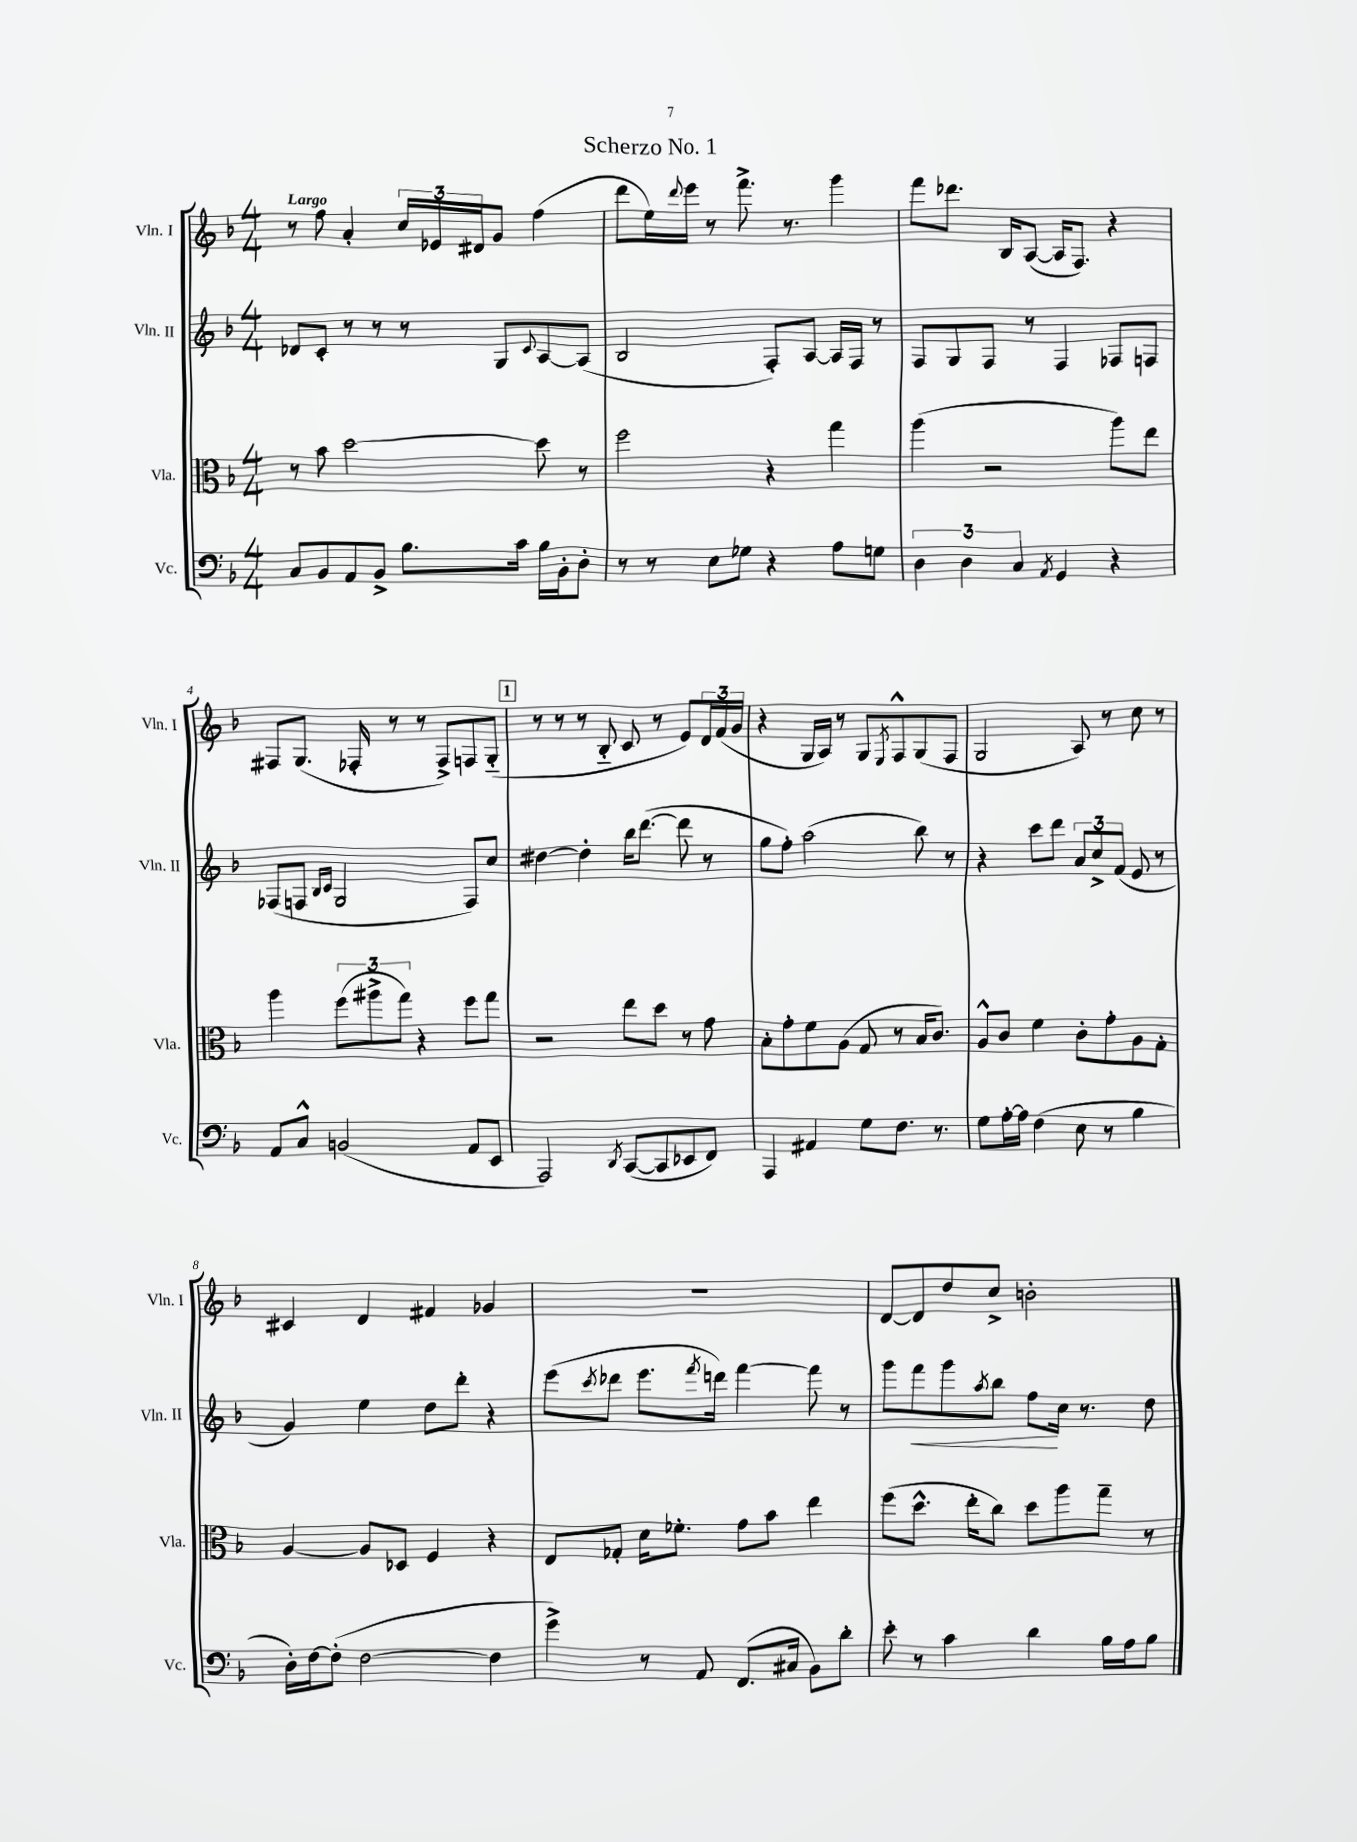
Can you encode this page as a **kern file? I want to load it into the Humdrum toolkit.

**kern	**kern	**kern	**dynam	**kern
*part4	*part3	*part2	*part2	*part1
*staff4	*staff3	*staff2	*staff2	*staff1
*I"Vc.	*I"Vla.	*I"Vln. II	*	*I"Vln. I
*I'Vc.	*I'Vla.	*I'Vln. II	*	*I'Vln. I
*clefF4	*clefC3	*clefG2	*	*clefG2
*k[b-]	*k[b-]	*k[b-]	*	*k[b-]
*M4/4	*M4/4	*M4/4	*	*M4/4
=1	=1	=1	=1	=1
!	!	!	!	!LO:TX:a:B:t=Largo
8C/L	8r	8d-X/L	.	8r
8BB-/	8b-\	8c'/J	.	8ff\
8AA/	[2dd\	8r	.	4a'/
8BB-^/J	.	8r	.	.
8.B-\L	.	8r	.	24cc/LL
.	.	.	.	24e-X/
.	.	.	.	24d#X/J
.	.	8G/L	.	8g/J
16c\Jk	.	.	.	.
.	.	8qqc/	.	.
16B-\LL	8dd\]	[8A/	.	(4ff\
16BB-'\J	.	.	.	.
8D'\J	8r	(8A/J]	.	.
=2	=2	=2	=2	=2
8r	2ff\	2B-/	.	8ddd\L
8r	.	.	.	16ee\L)
.	.	.	.	8qqddd/
.	.	.	.	16eee\JJ
8E\L	.	.	.	8r
8G-X\J	.	.	.	8.fff^\
4r	4r	8F'/L)	.	.
.	.	.	.	8.r
.	.	[8A/J	.	.
8A\L	4gg\	16A/LL]	.	4ggg\
.	.	16F/JJ	.	.
8Gn\J	.	8r	.	.
=3	=3	=3	=3	=3
6D\	(4aa\	8F/L	.	8fff\L
.	.	8G/	.	8.ddd-X\J
6D\	.	.	.	.
.	2r	8F/J	.	.
.	.	.	.	16B-/KL
6C/	.	.	.	.
.	.	8r	.	([8A/J
8qAA/	.	.	.	.
4GG/	.	4F/	.	16A/KL]
.	.	.	.	8.F/J)
4r	8aa\L)	8F-X/L	.	4r
.	8ee\J	8Fn/J	.	.
!!LO:LB:g=z
=4	=4	=4	=4	=4
8AA/L	4aa\	(8F-X/L	.	8F#X/L
8C^^/J	.	8Fn/J	.	(8.G/J
.	.	16qqB-/LL	.	.
.	.	16qqc/JJ	.	.
(2BBn/	(12ff\L	2G/	.	.
.	.	.	.	16F-X'/
.	12aa#X^\	.	.	.
.	.	.	.	8r
.	12gg\J)	.	.	.
.	4r	.	.	8r
.	.	.	.	8F-^/L)
8AA/L	8ff\L	8F/L)	.	8Fn/
8EE/J	8gg\J	8cc/J	.	(8G/J
!!LO:REH:place=s1:t=1
=5	=5	=5	=5	=5
2AAA/)	2r	[4dd#X\	.	8r
.	.	.	.	8r
.	.	4dd#'\]	.	8r
.	.	.	.	8B-/
8qDD/	.	.	.	.
([8CC/L	8ee\L	16bb-\KL	.	8c/
.	.	([8.ddd\J	.	.
8CC/]	8dd\J	.	.	8r
8EE-X/	8r	8ddd\]	.	8e/L)
8FF/J)	8g\	8r	.	24d/L
.	.	.	.	(24f/
.	.	.	.	24g/JJ
=6	=6	=6	=6	=6
4AAA/	8B-'\L	8gg\L	.	4r
.	8g'\	8ff'\J)	.	.
4AA#X/	8f\	(2aa\	.	16G/LL
.	.	.	.	16A/JJ)
.	(8A\J	.	.	8r
8G\L	8G/	.	.	8G/L
.	.	.	.	8qE/
8.F\J	8r	.	.	8F^^/
.	16B-/KL	8bb-\)	.	(8G/
8.r	8.c/J)	.	.	.
.	.	8r	.	8F/J
=7	=7	=7	=7	=7
8G\L	8A^^/L	4r	.	2G/
[16A'\L	8c/J	.	.	.
16A\JJ]	.	.	.	.
(4F\	4f\	8ccc\L	.	.
.	.	8ddd\J	.	.
8E\	8c'\L	12a/L	.	8A/)
.	.	12cc^/	.	.
8r	8g'\	.	.	8r
.	.	(12f/J	.	.
4B-\	8A\	8e/	.	8cc\
.	8G'\J	8r	.	8r
!!LO:LB:g=z
=8	=8	=8	=8	=8
16D'\LL)	[4A/	4g/)	.	4c#X/
[16F\J	.	.	.	.
(8F'\J]	.	.	.	.
[2F\	8A/L]	4ee\	.	4d/
.	8D-X/J	.	.	.
.	4F/	8dd\L	.	4f#X/
.	.	8ddd'\J	.	.
4F\]	4r	4r	.	4g-X/
=9	=9	=9	=9	=9
4g^\)	8E/L	(8eee\L	.	1r
.	.	8qccc/	.	.
.	8G-X'/J	8ddd-X\J	.	.
8r	16d\KL	8.eee\L	.	.
.	8.f-X'\J	.	.	.
8AA/	.	.	.	.
.	.	8qfff/	.	.
.	.	16dddn\Jk)	.	.
(8.FF/L	8g\L	[4fff\	.	.
.	8b-\J	.	.	.
16C#X/Jk	.	.	.	.
8BB-\L)	4ee\	8fff\]	.	.
8d'\J	.	8r	.	.
=10	=10	=10	=10	=10
8e'\	(8ff\L	8ggg\L	.	[8d/L
!	!	!	!LO:HP:b	!
8r	8.dd^^\J	8fff\	<	8d/]
4c\	.	8ggg\	.	8dd/
.	16ee'\KL	.	.	.
.	.	8qaa/	.	.
.	8cc\J)	8bb-\J	.	8cc^/J
4d\	8dd\L	8ff\L	.	2bn'\
.	8aa\	16cc\Jk	[	.
.	.	8.r	.	.
16B-\LL	8gg~\J	.	.	.
16A\J	.	.	.	.
8B-\J	8r	8dd\	.	.
==	==	==	==	==
*-	*-	*-	*-	*-
